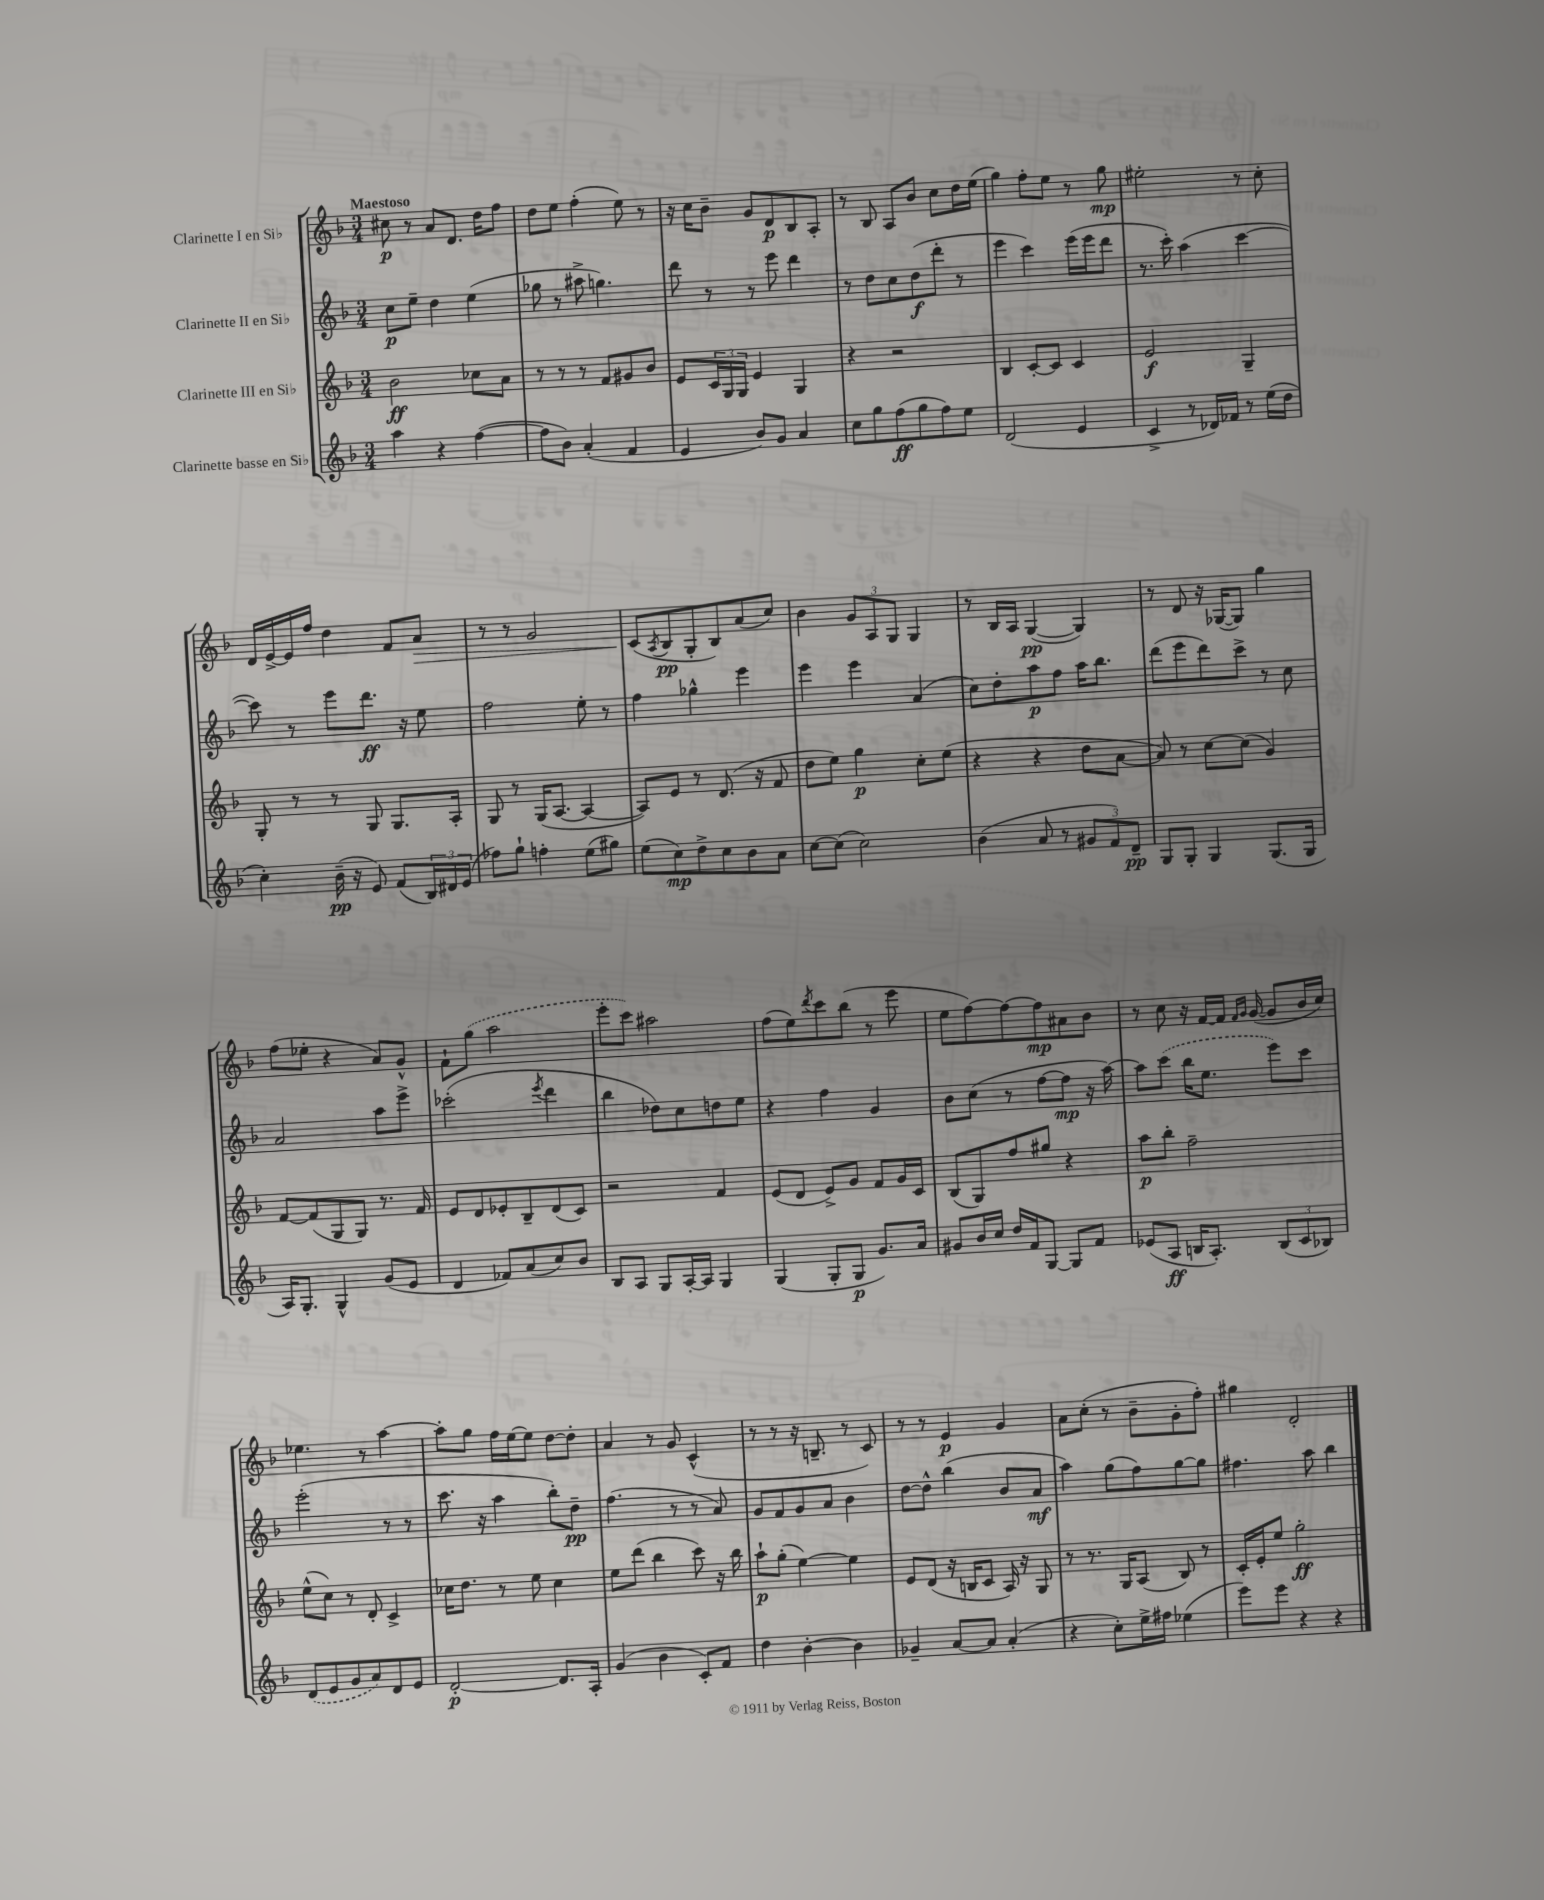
<<
\new StaffGroup <<
\new Staff = "s0" \with { instrumentName = "Clarinette I en Sib" } {
    \clef treble \key f \major \numericTimeSignature \time 3/4 \tempo "Maestoso"
    cis''8\p r8 a'8 d'8. d''16 f''8 |
    d''8 e''8 f''4-.( e''8) r8 |
    r16 c''16 bes'8-- g'8 d'8\p bes8 a8-. |
    r8 bes8 a8 bes'8 c''8 d''16 e''16( |
    g''4) f''8-. e''8 r8 g''8\mp |
    eis''2-. r8 c''8-. |
    d'16 e'16~-> e'16 f''16 d''4 f'8 a'8\> |
    r8 r8 g'2 |
    c'8\!( \acciaccatura { a8 } bes8\pp g8-. bes8) a'8( c''8) |
    bes'4 \tuplet 3/2 { g'8 a8 g8 } g4 |
    r8 bes16 a16 g4~\pp( g4) |
    r8 d'8 r16 ges16~( ges8) g''4 |
    f''8( ees''8-. r4 a'8) g'8-^ |
    f'8-! \once \slurDashed g''8( a''2 |
    e'''8-. c'''8) ais''2 |
    f''8( e''8) \acciaccatura { d'''8 } c'''8 bes''8( r8 e'''8 |
    e''8 f''8~) f''8~ f''8\mp ais'8 bes'8 |
    r8 c''8 r16 f'16~ f'16 \grace { f'16 g'16 } g'16~( g'8 bes'16 c''16) |
    ees''4. r8 a''4~ |
    a''8-. g''8 f''16 e''16~ e''8 d''8~ d''8-. |
    a'4 r8 g'8 c'4-^( |
    r8 r8 r16 b8.-- r8 c'8) |
    r8 r8 e'4\p g'4 |
    a'8 c''8-.( r8 bes'8-- g'8-. f''8-.) |
    gis''4 d'2-. \bar "|." |
}
\new Staff = "s1" \with { instrumentName = "Clarinette II en Sib" } {
    \clef treble \key f \major \numericTimeSignature \time 3/4
    c''8\p e''8-- d''4 e''4( |
    ges''8 r8 ais''8-> g''4.) |
    d'''8 r8 r8 e'''8 d'''4 |
    r8 d''8 c''8 d''8\f( d'''8-. r8 |
    e'''4 c'''4) e'''16( e'''16 d'''8 |
    r8. c'''16-.) a''4( c'''4~ |
    c'''8) r8 e'''8 d'''8.\ff r16 e''8 |
    f''2 e''8-. r8 |
    f''4 ges''4-^ e'''4 |
    e'''4 e'''4 a'4( |
    c''8) d''8-. a''8\p f''8 a''16 bes''8. |
    d'''8( e'''8 d'''8) c'''8-> r8 c''8 |
    a'2 a''8 e'''8-> |
    ces'''2-.( \acciaccatura { e'''8 } d'''4 |
    bes''4 des''8) c''8 d''8 e''8 |
    r4 f''4 g'4 |
    bes'8 c''8( r8 f''8~ f''8\mp r16 a''16~) |
    a''8 \once \slurDashed c'''8( bes''16 e''8. e'''8) c'''8 |
    e'''2-.( r8 r8 |
    c'''8. r16 a''4 bes''8-.) d''8--\pp |
    f''4.( r8 r8 a'8) |
    g'8 f'8 g'8 a'8 bes'4 |
    d''8~ d''8-^ bes''4( bes'8 a'8\mf |
    a''4) g''8( f''8) g''8~ g''8 |
    fis''4. a''8 bes''4 \bar "|." |
}
\new Staff = "s2" \with { instrumentName = "Clarinette III en Sib" } {
    \clef treble \key f \major \numericTimeSignature \time 3/4
    bes'2\ff ces''8 a'8 |
    r8 r8 r8 f'8 gis'8 bes'8 |
    e'8 \tuplet 3/2 { c'16 g16 g16 } e'4 g4 |
    r4 r2 |
    bes4 c'8~-. c'8 c'4 |
    e'2\f g4-- |
    g8-. r8 r8 g8 g8. a16-. |
    g8 r8 g16( a8.~ a4~ |
    a8) e'8 r8 d'8.( r16 f'8 |
    d''8 e''8) g''4\p c''8-. e''8( |
    r4 r4 d''8 a'8~ |
    a'8) r8 c''8~ c''8( g'4) |
    f'8~ f'8( g8 g8) r8. f'16 |
    e'8 d'8 ees'8-. bes8-- d'8( c'8) |
    r2 f'4 |
    e'8( d'8 e'8->) g'8 f'8 g'16 c'16 |
    bes8( g8) f''8 gis''8 r4 |
    a''8\p bes''8-. f''2-- |
    e''8-^( c''8) r8 d'8-. c'4-> |
    ces''16 d''8. r8 e''8 ces''4 |
    e''8 d'''8( bes''4 c'''8) r16 bes''16 |
    a''8-!\p g''8-.( e''4~) e''4 |
    e'8 d'8( r16 b16 c'8 a16) r16 g8 |
    r8 r8. g16 a8( bes8) r8 |
    c'16-. e'16-. e''8 g''2-.\ff \bar "|." |
}
\new Staff = "s3" \with { instrumentName = "Clarinette basse en Sib" } {
    \clef treble \key f \major \numericTimeSignature \time 3/4
    a''4 r4 f''4~( |
    f''8 bes'8) a'4-.( f'4 |
    e'4 bes'8) g'8 a'4 |
    c''8 g''8 f''8\ff( g''8 f''8) e''8 |
    d'2( e'4 |
    c'4-> r8 des'16) fes'16 r8 e''16( d''16 |
    c''4-.) bes'16--\pp( r16 e'8) f'8( \tuplet 3/2 { bes16) dis'16 e'16( } |
    fes''8) g''8-! f''4-. e''8( gis''8) |
    e''8( c''8\mp) d''8-> c''8 bes'8 a'8 |
    c''8~ c''8( c''2) |
    bes'4( a'8 r8 \tuplet 3/2 { gis'8 f'8) d'8--\pp } |
    g8 g8-. g4 g8.( g16 |
    a16) g8.-. g4-^ g'8( e'8 |
    d'4 fes'8) a'8( c''8) bes'8 |
    bes8 a8 g8 a16~-. a16 g4 |
    g4( g8-. g8\p g'8.) a'16 |
    gis'8 bes'16 c''16 d''16 f'16 g8~ g8 f'8 |
    ees'8( a8\ff b16 a8.-.) \tuplet 3/2 { b8( c'8 bes8) } |
    \once \slurDashed d'8( e'8 g'8 a'8) d'8 e'8 |
    d'2~-.\p d'8. a16-. |
    g'4( bes'4 c'8-.) f'8 |
    d''4 bes'4~-. bes'4 |
    ges'4-- a'8~ a'8 a'4-.( |
    r4 c''8-.) e''16-> fis''16 ees''4( |
    e'''8) e'''8 r4 r4 \bar "|." |
}
>>
>>
\layout { \context { \Score \remove "Bar_number_engraver" } }
